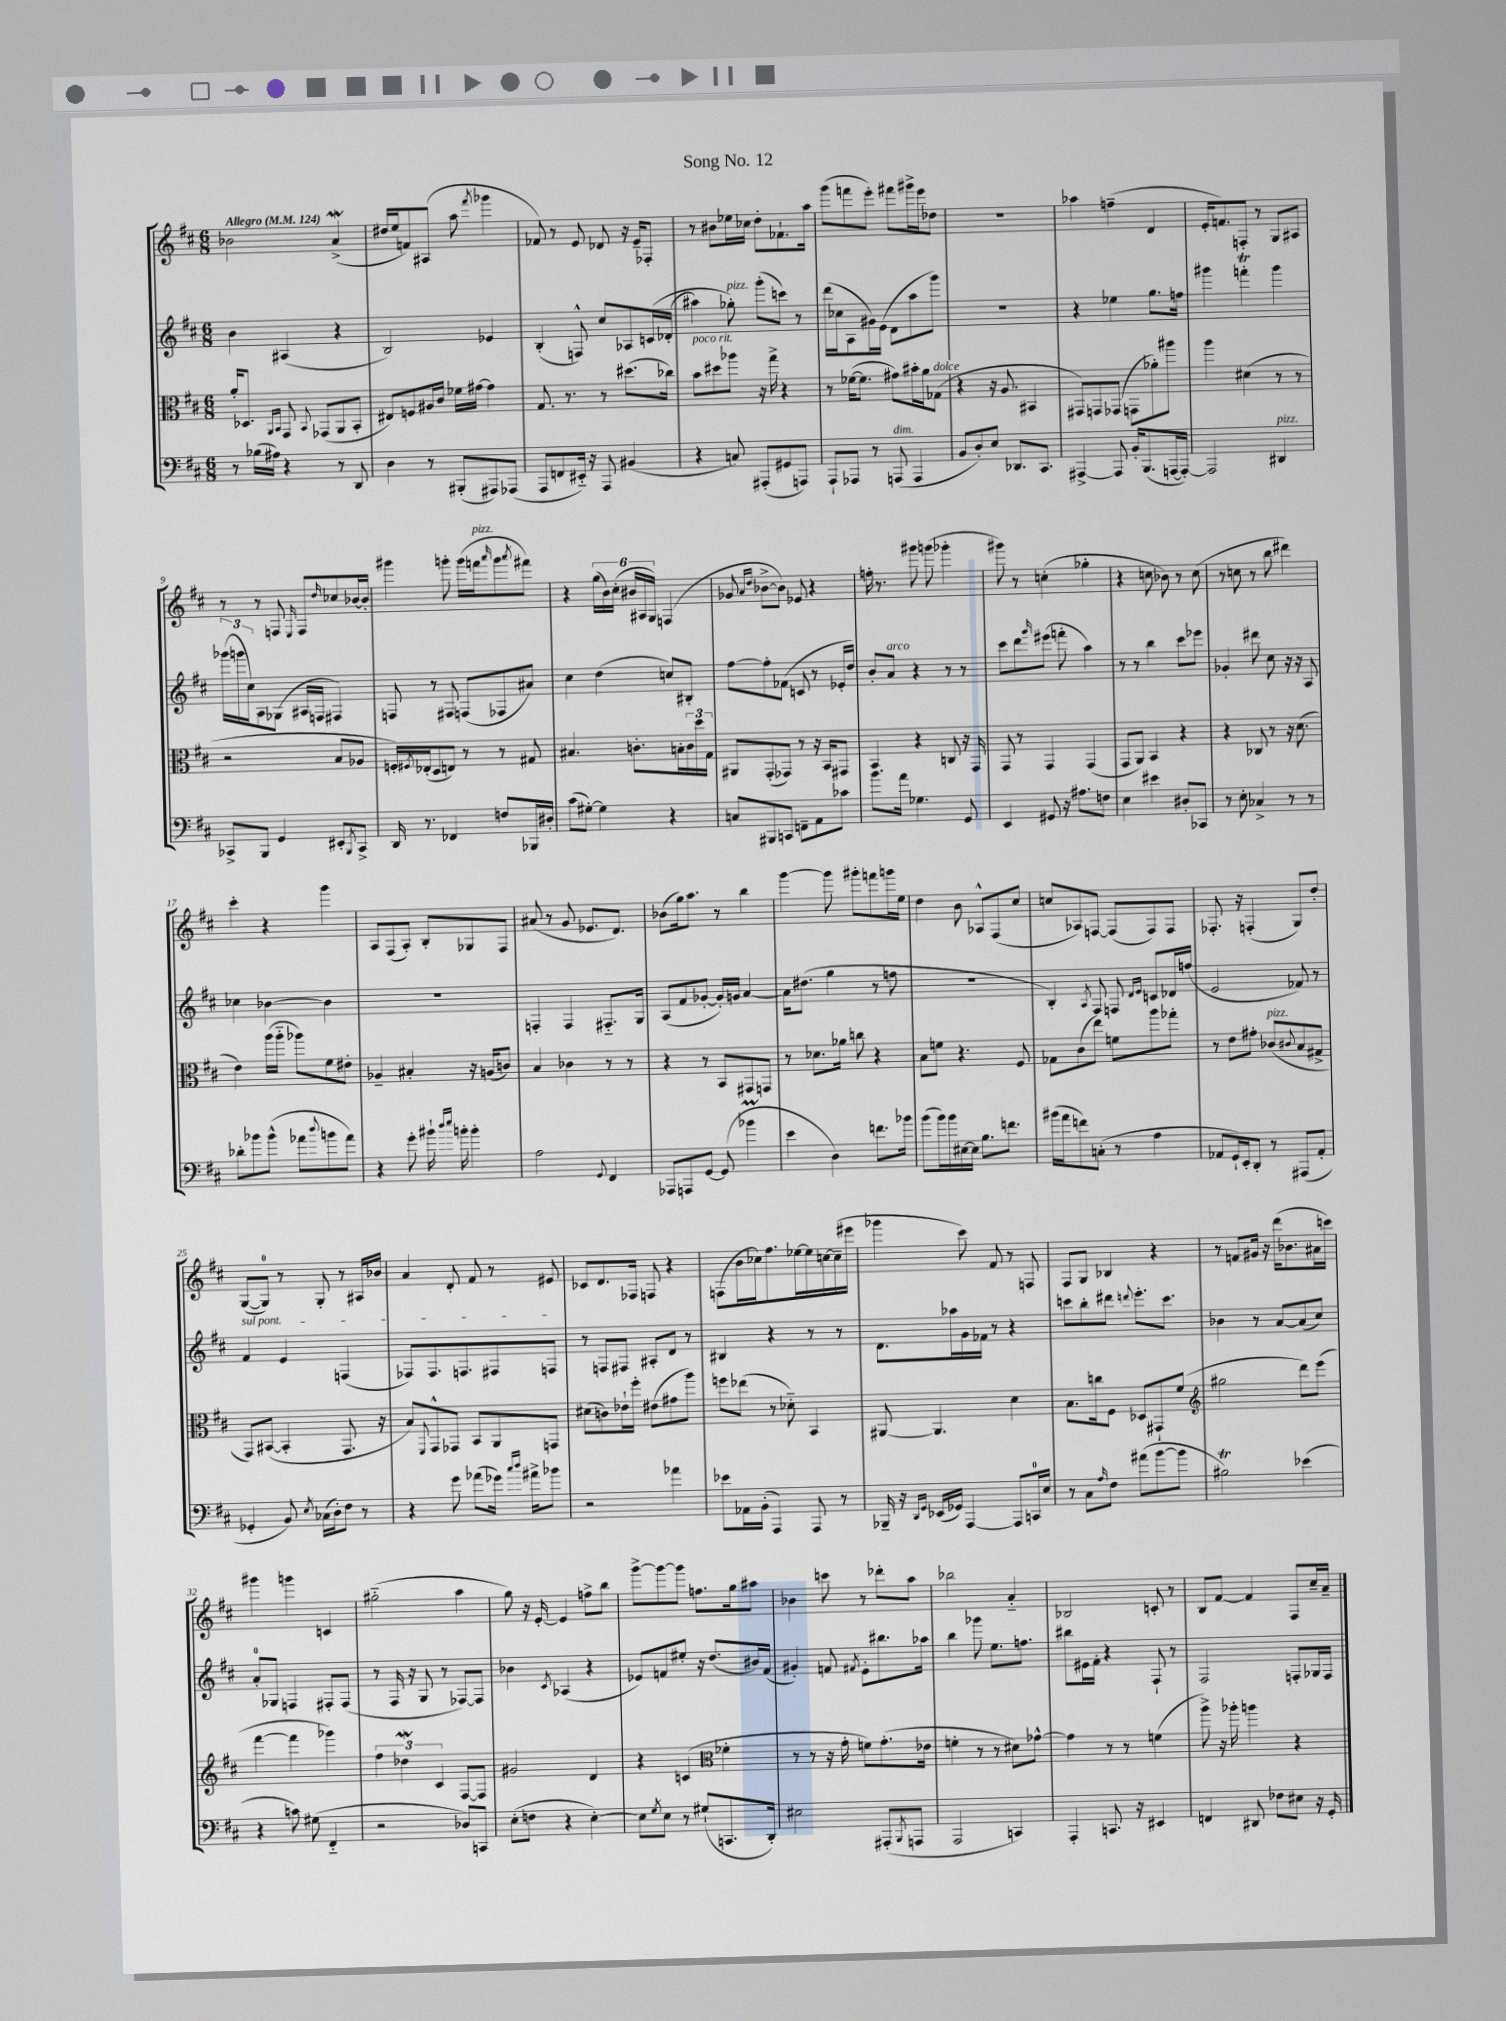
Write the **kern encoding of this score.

**kern	**kern	**kern	**kern
*staff4	*staff3	*staff2	*staff1
*clefF4	*clefC3	*clefG2	*clefG2
*k[f#c#]	*k[f#c#]	*k[f#c#]	*k[f#c#]
*M6/8	*M6/8	*M6/8	*M6/8
*MM124	*MM124	*MM124	*MM124
8r	16a'	4b	2b-
.	8.D-	.	.
(16B-	.	.	.
16A#)	.	.	.
.	16qqAA	.	.
.	16qqBB	.	.
4r	8GG	(4A#	.
.	8qqBB	.	.
.	(8GG-	.	.
8r	8AA	4r	(4a^
8DD	8BB'	.	.
=	=	=	=
4D	8E#)	2B)	16dd#
.	.	.	16ee
.	8F	.	8f)
8r	16A#	.	(8A#
.	16c#	.	.
(8BBB#'	16f-	.	8aa
.	[16g#	.	.
.	.	.	8qfff#
8AAA#)	4g#]	4e-	4ggg-
(8AAA-	.	.	.
=	=	=	=
8AAA	8.G	(4B'	8f-)
8FF	.	.	8r
.	8.r	.	.
16EE#'~)	.	8F^^)	8e
16r	.	.	.
8AAA	8r	8cc#	8d-
(4BB#	(8.dd#	8A-	16r
.	.	.	16e~
.	.	&(16c	8F-'
.	16cc-)	(16d-'	.
=	=	=	=
4r	8b	4aa#)	8r
.	8dd#	.	8b#
8C)	8aa-	8gg-'&)	16ee-
.	.	.	16cc-
(8AAA#'	16r	(8ggg'	8dd'
.	16gg^	.	.
8GG#	4r	8ccc)	8.f-`
8AAA)	.	8r	.
.	.	.	16aa
=	=	=	=
8AAA`	8r	(16ddd	(8ggg
.	.	16cc-	.
8AAA-	([16f-	8A	8fff
.	8.f-]	.	.
8r	.	16g#)	8eee')
.	.	(16e	.
(8AAA	8g#)	8d	8fff#
4AAA	16b#'	8aa	16ggg#^
.	16a	.	16eee
.	(8G-	8ggg)	8dd-
=	=	=	=
8BB	4r	2.r	2.r
8D')	.	.	.
8E	16r	.	.
.	8.A	.	.
8.DD-	.	.	.
.	4BB#	.	.
8.CC#	.	.	.
=	=	=	=
[4AAA#^	8GG#)	4r	4aa-
.	8GG	.	.
8AAA#]	(8GG-	4ee-	(4ff~
16BB'	8GG	.	.
(8.BBB	.	.	.
.	8a-')	8.gg	4d
[16AAA	8aa#	.	.
16AAA'_)	.	16ff	.
=	=	=	=
2AAA]	4aa	4ggg#	16e'
.	.	.	8.f)
.	(4d#	4fff'	8F'
.	.	.	8r
4DD#	8r	4ggg#	8G
.	8r	.	8A#
=	=	=	=
8CC-^	2r	(24ggg-	8r
.	.	24ggg	.
.	.	24cc#)	.
8BBB	.	8A	8r
4GG	.	(8G-	8F
.	.	.	16qqE
.	.	16A#	8F
.	.	16F	.
.	.	.	16qqdd
8EE#'	8B	4F#)	8cc-
8qBBB	.	.	.
8CC-^	8A-	.	[16b-
.	.	.	16b-']
=	=	=	=
16DD	16F')	8F	4ggg#
.	8qF#	.	.
8.r	(16E-'	.	.
.	8D	8r	.
4FF-	8E)	8F#	8ggg'
.	8r	(8F	(16ggg
.	.	.	16fff
.	.	.	16qqaaa
8F	8r	8F-	8ggg
.	.	.	8qaaa
16BBB-	8G#	8a#)	8fff#)
16D#'	.	.	.
=	=	=	=
(8c#	4.B#	4cc#	4r
[8G#')	.	.	.
4G#]	.	(4dd	(24gg
.	.	.	24b)
.	.	.	(24cc#'
.	8.c'	.	24b#
.	.	.	24A#
.	.	.	24G)
4r	.	8cc)	(4F
.	16B'	.	.
.	24c	8B#'	.
.	24dd	.	.
.	24G	.	.
=	=	=	=
8C	8AA#	[8ff#	8g-
.	.	.	16qqa
.	.	.	16qqdd
8BBB#	(8GG'	8ff#']	[8b-^
8CC	8GG-)	(8f-	8b-])
8FF~	8r	8c	8e-
8AA	16r	8r	4r
.	16BB	.	.
8c-	8GG#	16e-'	.
.	.	16dd)	.
=	=	=	=
8.b	4BB	8b'	16ff'
.	.	.	8.r
.	.	8a	.
16a	.	.	.
4.G-	4r	4r	8ggg#
.	.	.	(8ggg
.	8C	8r	4ggg-'
8GG	16r	8r	.
.	16GG	.	.
=	=	=	=
4EE	8GG	8ccc#	8ggg#)
.	8r	8ddd	8r
.	.	16qqggg	.
8GG#	4GG	(8eee#	(4cc'
16r	.	8fff'	.
8.A#	.	.	.
.	(4GG	4aa)	4gg-'
8F	.	.	.
=	=	=	=
4E	8GG	8r	4r
.	8AA)	8r	.
4e#	4BB	4bb	8cc
.	.	.	8b-)
8D#'	4r	8ccc#	8r
8CC-	.	8eee-	(8cc
=	=	=	=
8r	4r	4g-'	8r
8E'	.	.	8cc
4C-^	8C-	8ddd#	8r
.	8r	8cc#	8bb
8r	16r	16r	4ddd#)
.	(8.d	16r	.
8r	.	8A	.
=	=	=	=
8d-'	4e)	4cc-	4ccc#'
8b-	.	.	.
(8b-^^	(16aa	[4b-	4r
.	16aa'~	.	.
8a-	8aa-)	.	.
8qqdd	.	.	.
8b	8f#	4b-]	4ggg
8a-)	8e#'	.	.
=	=	=	=
4r	4A-~	2.r	8A
.	.	.	(8F#
8g'	4B#'	.	8A')
16b#`	.	.	8B'
16qqdd	.	.	.
16qqee	.	.	.
16b'	.	.	.
4b'	16r	.	8G-
.	(16A	.	.
.	8c)	.	8F#
=	=	=	=
2A	4B	4F'	(8a#
.	.	.	8r
.	4c-	4F	8g
.	.	.	8.e-
8qqGG	.	.	.
4FF#	8r	8.F#'~	.
.	.	.	8.d)
.	8r	.	.
.	.	16G	.
=	=	=	=
8AAA-	4r	(8A	(8b-
8AAA	.	8f#	16gg)
.	.	.	8.aa
[8GG	8r	[8g-'	.
(8GG]	8BB	16g-'])	8r
.	.	16g	.
4b-	8GG#	[4a	4bb
.	8GG	.	.
=	=	=	=
4e	8r	16a]	[4ggg
.	.	(8.dd#	.
.	8.d-	.	.
4D)	.	4gg	8ggg]
.	16a-	.	.
.	8cc	.	8ggg#'
8.f	4r	8r	8fff
.	.	8ff	16ggg
16b-	.	.	16ee
=	=	=	=
(8b	8B	2.r	4dd
16b)	8f	.	.
16b	.	.	.
[16E#	4.r	.	8b
16E#]	.	.	.
8.B	.	.	8A-^^
.	.	.	(8F#
8.f	.	.	.
.	8F#	.	8cc#
=	=	=	=
(16b#	8G-	4B')	8cc
16a	.	.	.
8f)	(8c#	.	8A-)
.	.	8qA	.
(8C'	8ee)	8F#	[8F
8r	8f	8F	(8F]
.	.	16qqd	.
.	.	16qqe	.
4A	8aa	8c	8F)
.	8gg-'	16d-	8F
.	.	(16ff	.
=	=	=	=
8AA-	8r	2e	8.F-'
16GG`)	8e	.	.
16EE'	.	.	16r
8DD'	8g#'	.	(4F'
8r	(8c-	.	.
.	8qqc#	.	.
(8AAA#	8B	8f-)	8G)
8AA-'	8G#^	8r	8dd'
=	=	=	=
4GG-'	8GG)	4f#	([8G
.	([8BB#	.	8G])
8BB)	4BB#']	4e	8r
8qE	.	.	.
(16C-	.	.	8G'
16D')	.	.	.
8F#	8.GG	(4F	8r
8r	.	.	16A#
.	16r	.	16b-
=	=	=	=
4r	8B)	8F-)	4a
.	8qqFF#	.	.
.	8GG^^	8.F-	.
8g	8GG-	.	8d'
.	.	8.F	.
(8a-	8BB	.	8f#
16g-)	8AA	8F#	8r
16qqcc#	.	.	.
16qqdd	.	.	.
16a#^	.	.	.
8b-	8GG	8F	8e#
=	=	=	=
2r	(8d#	8r	8c-
.	8c)	8F	8.d
.	16e-`	8F#	.
.	16ff#'	.	16F-
.	(8e#	8A#'	8F
4a-	8g#	8d	4r
.	8aa)	8r	.
=	=	=	=
8e-	8ff	4B#	(8F
16AA-	(8ee-	.	16b
(16BB'	.	.	16cc-)
4AAA)	8r	4r	8.ff#
.	8d-'~)	.	.
.	.	.	[16ee-
8AAA	4BB	8r	16ee-]
.	.	.	[16cc
8r	.	8r	(16cc~]
.	.	.	16eee#
=	=	=	=
16BBB-~	[8AA#	8.d	4ggg-
16r	.	.	.
16qqDD	.	.	.
16qqGG	.	.	.
(16EE-	4.AA#]	.	.
16GG-)	.	16aa-	.
[4AAA	.	16g	8ccc#)
.	.	16f-	.
.	.	8r	8f#
8AAA]	4d	4r	8r
16CC	.	.	8F
16E	.	.	.
=	=	=	=
8r	8.B	8ccc	8F#
8C#	.	8bb'	8G
.	16cc	.	.
16qqA	.	.	.
8F#	8F#	8ddd#	4B-
.	.	8qqddd	.
(8a#	8D-	8.eee'	.
[8b	8GG#`	.	4r
.	.	8.ccc	.
8b]	(8f#	.	.
=	=	=	=
*	*clefG2	*	*
2B#)	2gg#	4b-	8r
.	.	.	8f
.	.	8r	16g#
.	.	.	16r
.	.	[8a	(16ddd
.	.	.	8.b-
(4e-	8ddd)	(8a]	.
.	(8eee	8cc#)	16a#
.	.	.	16ccc)
=	=	=	=
4r	[4fff#	8a'	4ggg#
.	.	8G-	.
8c)	4fff#]	4F	4ggg
(8G#	.	.	.
4FF#'~	4ggg-)	8F#'	4c
.	.	(8F#	.
=	=	=	=
2r	6ff#	8r	(2gg#'~
.	.	16F#	.
.	6dd-	.	.
.	.	16r	.
.	.	8G	.
.	6c#	.	.
.	.	8r	.
8D-)	[8F#	[8F-)	4aa
8CC	8F#]	8F-]	.
=	=	=	=
(8E'	2g#	4b-	8gg)
8F	.	.	16r
.	.	.	[16e'
.	.	8qc#	.
4r	.	(4A-	4e]
[4E')	4d	4r	8ff^
.	.	.	8bb
=	=	=	=
8E]	4r	8e-)	[8ggg^
8qG	.	.	.
8E	.	8f	8ggg_
8r	(4c	8ee#'	8ggg]
(8G#`	.	16r	8.ff
.	.	(8.dd	.
*	*clefC3	*	*
8.CC	4f-'	.	.
.	.	.	16gg
.	.	16b#)	8aa#
16DD')	.	(16f	.
=	=	=	=
2E#	8r	4g#')	4b-
.	8r	.	.
.	16r	8f	8ccc
.	16g'	.	.
.	.	8qf#	.
.	8f)	8e'	8r
(8AAA#'	(8.g'	8.bb#	8ddd-'
8qBBB	.	.	.
8AAA	.	.	8aa
.	16e-	16aa-	.
=	=	=	=
2AAA	4f'	4bb	2bb-
.	8r	8ggg-	.
.	8r	8.ee	.
4CC)	8d#)	.	4a'~
.	.	8.ff	.
.	[8g-^^	.	.
=	=	=	=
4AAA'	4g-]	8bb#	2B-
.	.	16e#	.
.	.	16f#'	.
8.CC	8r	4r	.
.	8r	.	.
16r	.	.	.
4EE#	(4f	8F#`	8c'
.	.	8r	8r
=	=	=	=
4FF	8aa^)	2F#	8B
.	16r	.	[8f#
.	16aa-'	.	.
8DD#	4aa	.	4f#]
8F-	.	.	.
8E#	4r	8F'	8F#
16r	.	16G-	16cc#~
16GG'	.	16F	16a~
==	==	==	==
*-	*-	*-	*-
